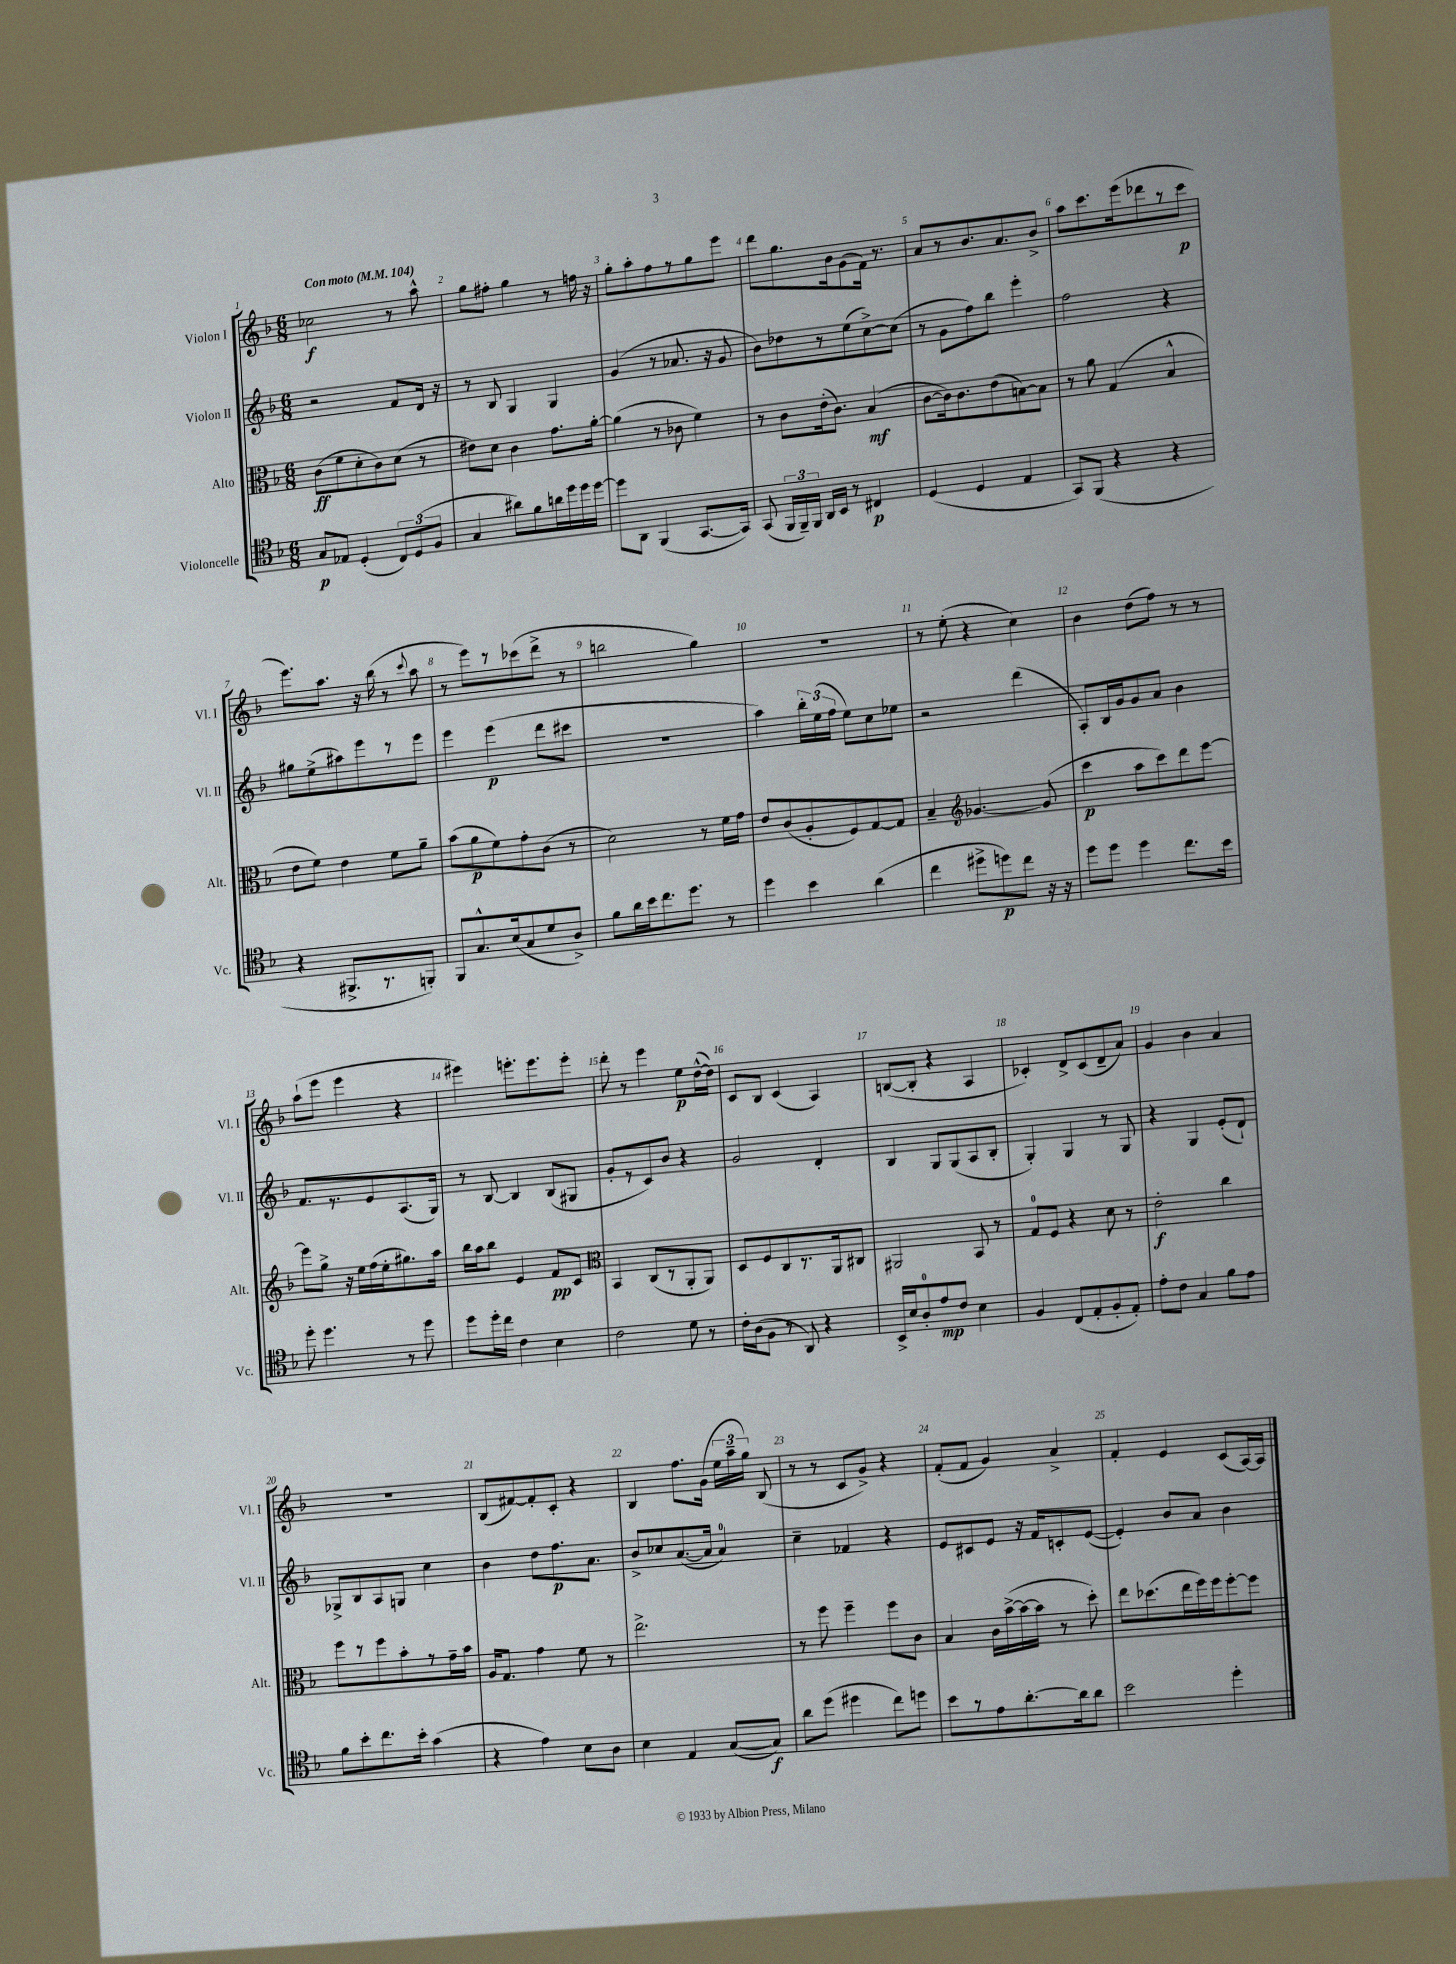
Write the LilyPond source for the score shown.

<<
\new StaffGroup <<
\new Staff = "s0" \with { instrumentName = "Violon I" shortInstrumentName = "Vl. I" } {
    \clef treble \key f \major \numericTimeSignature \time 6/8 \tempo "Con moto" 4 = 104
    \autoBeamOff ces''2\f r8 a''8-^ |
    g''8[ fis''8]-. g''4 r8 f''16 r16 |
    g''8[-. a''8-. f''8 r8 g''8 e'''8] |
    d'''8[ g''8. bes'16 g'8( f'16]) r8. |
    a'8[ r8 bes'8. a'8. bes'8]-> |
    a''8[ c'''8. e'''16( des'''8 r8 c'''8]\p |
    e'''8.[) a''8.] r16 bes''16( r8 \appoggiatura { c'''8 } a''8 |
    r8 e'''8[) r8 ces'''8( d'''8]-> r8 |
    b''2 g''4) |
    R2. |
    r8 e''8-.( r4 c''4) |
    bes'4 d''8[( f''8]) r8 r8 |
    a''8[-!( e'''8] e'''4 r4 |
    eis'''4) e'''8.[-. e'''8. e'''8]-. |
    d'''8-. r8 e'''4 e''8[\p d''16~-^( d''16]) |
    c'8[ bes8] c'4( a4) |
    b8[~( b8]-. r4 a4 |
    ces'4-.) d'8[-> ces'8( d'8-- a'8]) |
    g'4 bes'4 a'4 |
    R2. |
    bes8[( fis'8~) fis'8-. c'8]-. r4 |
    bes4 f''8.[ g'16]( \tuplet 3/2 { e''16[ a''16-- g''16]) } bes8( |
    r8 r8 c'8[ g'8]->) r4 |
    f'8[-.( f'8] g'4) a'4-> |
    f'4-. e'4 c'8[( a16~) a16] \bar "|." |
}
\new Staff = "s1" \with { instrumentName = "Violon II" shortInstrumentName = "Vl. II" } {
    \clef treble \key f \major \numericTimeSignature \time 6/8
    \autoBeamOff r2 f'8[ d'16] r16 |
    r8 bes8 g4 g4 |
    g'4( r8 aes'8. r16 g'8 |
    bes'8[) des''8 r8 e''8( c''8~->) c''8]( |
    r8 g'8[ f''8) bes''8] e'''4-. |
    f''2 r4 |
    gis''8[ e''8->( ais''8) e'''8 r8 e'''8] |
    e'''4 e'''4\p( d'''8[ cis'''8] |
    R2. |
    a''4) \tuplet 3/2 { bes''16[-. e''16( f''16] } e''8[) c''8 ees''8] |
    r2 d'''4( |
    a8[-.) bes16 g'16 g'8 a'8] bes'4 |
    f'8.[ r8. e'8 a8.( g16]) |
    r8 bes8~ bes4 bes8[( gis8] |
    g'8[-. r8 c'8) bes'8] r4 |
    g'2 d'4-. |
    bes4 g8[ g8( a8 bes8]-. |
    g4-.) g4 r8 g8 |
    r4 g4 e'8[-.( d'8]-!) |
    ges8[-> bes8 a8 g8] c''4 |
    bes'4 d''8[ f''8.\p a'8.] |
    bes'8[-> ces''8 a'8.~( a'16] a'4-0) |
    c''4-- fes'4 r4 |
    e'8[ cis'8 e'8] r16 f'16[ c'8-. e'8]~( |
    e'4-.) bes'8[ a'8] bes'4 \bar "|." |
}
\new Staff = "s2" \with { instrumentName = "Alto" shortInstrumentName = "Alt." } {
    \clef alto \key f \major \numericTimeSignature \time 6/8
    \autoBeamOff c'8[\ff( f'8 d'8-. c'8) d'8]( r8 |
    eis'8[) d'8] c'4 g'8.[ a'16]~-. |
    a'4( r8 ces'8 f'4) |
    r8 c'8[ e'16-.( c'8.]) bes4\mf( |
    c'8[~ c'16) c'8. e'8( b8~) b8] |
    r8 a'8 g4( bes4-^ |
    e'8[ f'8]) e'4 f'8[ a'8]-- |
    bes'8[( a'8\p f'8) g'8-. c'8]( r8 |
    d'2) r8 f'16[ g'16] |
    e'8[ c'8( a8-. f8) g8~ g8] |
    bes4-- \clef treble ges'4.~ ges'8( |
    c'''4\p a''8[ c'''8) d'''8 e'''8]~ |
    e'''8[ g''8]-> r16 e''16[ f''16( e''16-. gis''8.) a''16] |
    bes''16[ a''16 bes''8] e'4 f'8[\pp c'8] |
    \clef alto bes,4 c8[( r8 a,8-. a,8]) |
    d8[ f8 c8 r8. a,16 cis8] |
    ais,2 bes,8 r8 |
    g8[-0 f8] r4 d'8 r8 |
    e'2-.\f c''4 |
    f''8[ r8 f''8 bes'8-. r8 g'16-- bes'16] |
    a16[ g8.] g'4 f'8 r8 |
    e''2.-> |
    r8 f''8 f''4-- f''8[ c'8] |
    bes4 c'16[ bes'16~->( bes'16~ bes'16] r8 d''8-.) |
    e''8[ des''8.( e''16 f''16) f''16 f''8~-. f''8] \bar "|." |
}
\new Staff = "s3" \with { instrumentName = "Violoncelle" shortInstrumentName = "Vc." } {
    \clef tenor \key f \major \numericTimeSignature \time 6/8
    \autoBeamOff g8[\p ees8] d4-.( \tuplet 3/2 { c8[) d8( f8] } |
    g4 ais'8[) f'8 a'16 d''16 d''16 d''16]~ |
    d''8[ a,8] f,4( g,8.[~ g,16]) |
    g,8( \tuplet 3/2 { f,16[ f,16--) f,16] } a,16[ bes,16] r8 cis4\p |
    d4( d4 e4 |
    g,8[) f,8]( r4 r4 |
    r4 fis,8.[-> r8. f,8]-.) |
    f,8[ g8.-^ bes16( g8 d'8 a8]->) |
    f'8[ a'16 bes'16 c''8. d''8.] r8 |
    d''4 bes'4 a'4( |
    c''4 dis''8[-> d''8\p) c''8] r16 r16 |
    d''8[ d''8] d''4 c''8.[ bes'16] |
    d''8-. d''4. r8 d''8 |
    d''8[ d''16-. c''16] c'4 bes4 |
    c'2 d'8 r8 |
    c'16[-. a16( f8] r8 a,8) r4 |
    bes,16[-> bes16 a8-0-. e'8\mp c'8] bes4 |
    f4 c8[( e8-. f8-. e8]-.) |
    e'8[-. c'8] g4 f'8[ e'8] |
    f'8[ bes'8-. c''8. bes'16]-. g'4( |
    r4 e'4) bes8[ a8] |
    bes4 e4 g8[~( g8]\f) |
    a'8[ d''8]( dis''4 c''8[) d''8] |
    bes'8[ r8 e'8 a'8.~-. a'16 a'8] |
    bes'2 d''4-. \bar "|." |
}
>>
>>
\layout { \context { \Score \override BarNumber.break-visibility = ##(#f #t #t) barNumberVisibility = #all-bar-numbers-visible } }
